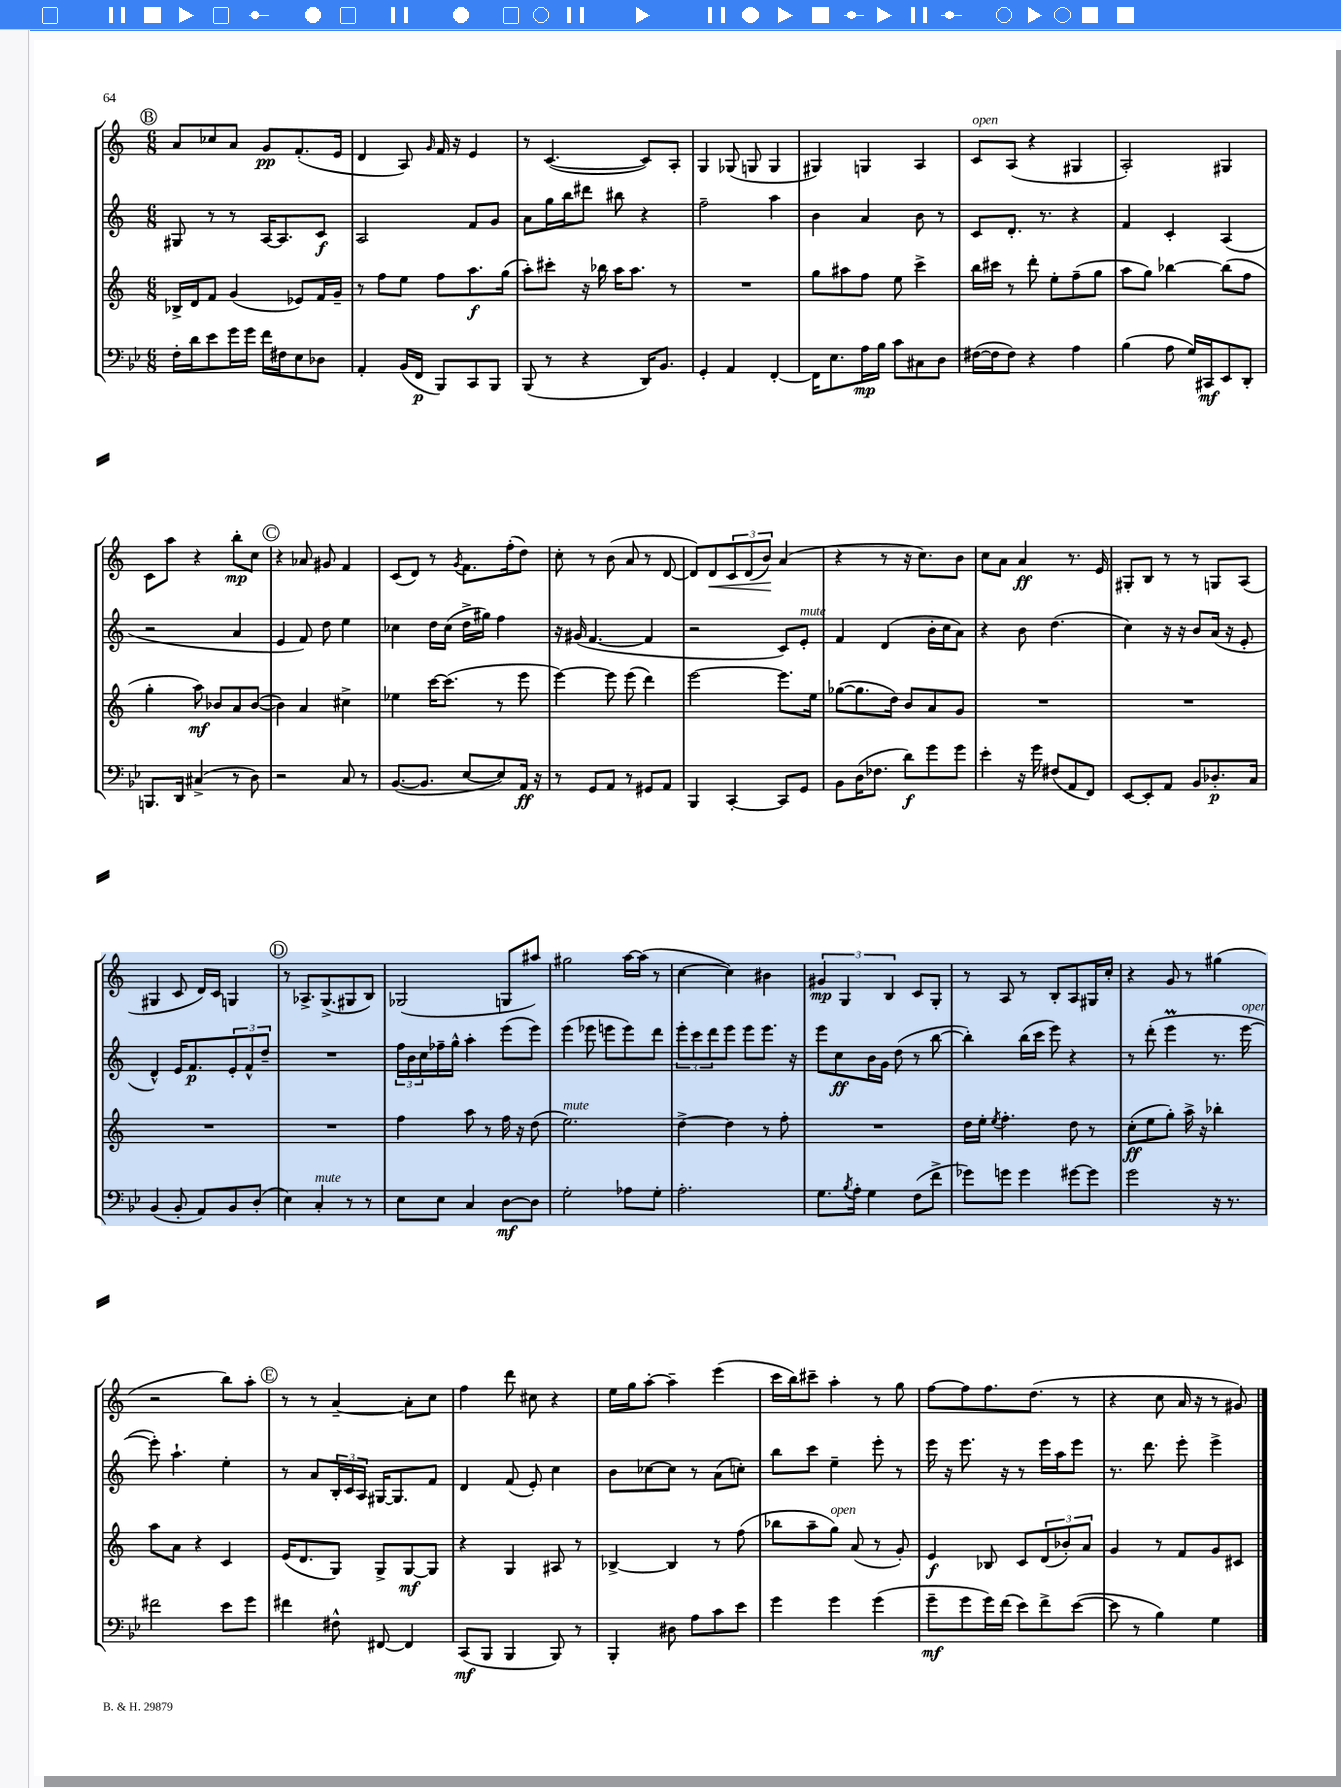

**kern	**kern	**kern	**kern
*staff4	*staff3	*staff2	*staff1
*clefF4	*clefG2	*clefG2	*clefG2
*k[b-e-]	*k[]	*k[]	*k[]
*M6/8	*M6/8	*M6/8	*M6/8
16F'\LL	16B-^/LL	8G#/	8a/L
16d\J	16d/J	.	.
8e-\	8f/J	8r	8cc-/
16g\L	(4g/	8r	8a/J
16g\JJ	.	.	.
16f\LL	.	[16A/LK	8g/L
16F#\J	.	8.A/]	.
8E-\	8e-/L)	.	(8.f'/
8D-\J	16f/L	8c/J	.
.	16g~/JJ	.	16e/Jk
=	=	=	=
4AA'/	8r	2A/	4d/
.	8ff\L	.	.
(16BB-/LL	8ee\J	.	8A/)
16FF/JJ	.	.	.
.	.	.	16qqg/
8BBB-/L)	8ff\L	.	16f/
.	.	.	16r
8CC/	8.aa\	8f/L	4e/
8BBB-/J	.	8g/J	.
.	(16gg\Jk	.	.
=	=	=	=
(8BBB-/	8aa'\L)	8a\L	8r
8r	8ccc#'\J	16gg\L	([4.c/
.	.	16bb\J	.
4r	16r	8ddd#\J	.
.	16bb-\	.	.
.	16aa\LK	8bb#\	.
.	8.aa\J	.	.
16DD/LK)	.	4r	8c/]L)
8.BB-/J	.	.	.
.	8r	.	8A'/J
=	=	=	=
4GG'/	2.r	2ff~\	4G/
4AA/	.	.	(8G-/
.	.	.	8G/
[4FF'/	.	4aa\	4G/
=	=	=	=
16FF\]LK	8gg\L	4b\	4G#/)
8.E-\	.	.	.
.	8aa#\	.	.
16A\L	8ff\J	4a/	4G/
16B-\JJ	.	.	.
8c\L	8ee\	.	.
8C#\	4ccc^\	8b\	4A/
8D\J	.	8r	.
=	=	=	=
([16F#\LL	16bb\LL	8c/L	8c/L
16F#\]J	16ccc#\JJ	.	.
8F#\J)	8r	8.d'/J	(8A/J
4r	8ddd'\	.	4r
.	.	8.r	.
.	8ee'\L	.	.
4A\	(8ff~\	4r	4G#/
.	8gg\J	.	.
=	=	=	=
(4B-\	8aa\L	4f/	2A'/)
.	8gg\J)	.	.
8A\	[4bb-\	4c'/	.
16G/LL)	.	.	.
16CC#/J	.	.	.
8EE-/	(8bb-\]L	(4A/	4G#/
8DD'/J	8ff\J	.	.
=	=	=	=
8.BBB/L	4gg'\	2r	8c\L
.	.	.	8aa\J
16DD/Jk	.	.	.
(4C#^/	8aa\)	.	4r
.	8b-/L	.	.
8r	8a/	4a/	8bb'\L
8D\)	([8b-/J	.	8cc\J
=	=	=	=
2r	4b-\])	4e/	4r
.	4a/	8f/)	8a-/
.	.	8dd\	8g#/
8C/	4cc#^\	4ee\	4f/
8r	.	.	.
=	=	=	=
([8.BB-/L	4ee-\	4cc-\	(8c/L
.	.	.	8d/J)
8.BB-/]J	.	.	.
.	[16ccc\LK	16dd\LL	8r
.	(8.ccc\]J	(16cc-\JJ	.
.	.	.	8qg/
[8E-/L	.	16dd^\LL	8.f\L
.	.	16gg#\JJ)	.
8E-/])	8r	4ff\	.
.	.	.	(16ff'\k
16AA/Jk	8eee\	.	8dd\J)
16r	.	.	.
=	=	=	=
8r	[4eee\)	16r	8cc'\
.	.	(16g#/	.
8GG/L	.	[4.f/	8r
8AA/J	8eee\]	.	(8b\
8r	(8eee\	.	8a/
8GG#/L	4ddd\)	4f/]	8r
8AA/J	.	.	[8d/
=	=	=	=
4BBB-/	[2eee\	2r	8d/]L)
.	.	.	8d/
[4CC'/	.	.	12c/
.	.	.	(12d/
.	.	.	12b/J)
8CC/]L	8.eee\]L	8c/L)	(4a/
8GG/J	.	8e'/J	.
.	16ee\Jk	.	.
=	=	=	=
8BB-\L	([8gg-\L	4f/	4r
(16D\K	8.gg-\]	.	.
8.F-\J	.	.	.
.	.	(4d/	8r
.	16dd\Jk)	.	.
8d\L)	8b/L	.	16r
.	.	.	8.cc\L)
8g\	8a/	16b'\LL	.
.	.	16cc\J	.
8g\J	8g/J	8a\J)	8b\J
=	=	=	=
4e-'\	2.r	4r	8cc\L
.	.	.	8a\J
16r	.	8b\	4a/
16g\	.	.	.
(8F#/L	.	(4.dd\	.
8AA/	.	.	8.r
8FF/J)	.	.	.
.	.	.	16e/
=	=	=	=
[8EE-/L	2.r	4cc\)	8G#'/L
8EE-'/]	.	.	8B/J
8AA/J	.	16r	8r
.	.	16r	.
8BB-/L	.	8b/L	8r
8.D-'/	.	(16a/Jk	8G/L
.	.	16r	.
.	.	8e'/	(8A/J
16C/Jk	.	.	.
=	=	=	=
(4BB-/	2.r	4d^^/)	4G#/
8BB-'/	.	16e/LK	8c/
.	.	8.f/	.
8AA/L)	.	.	16d/LL)
.	.	.	16c/JJ
8BB-/	.	12e'/	4G/
.	.	12f^^/	.
(8D'/J	.	.	.
.	.	12dd~/J	.
=	=	=	=
4E-\)	2.r	2.r	8r
.	.	.	8.A-^/L
4C'/	.	.	.
.	.	.	(8.G^/
8r	.	.	8G#/
8r	.	.	8B/J)
=	=	=	=
8E-\L	4ff\	24ff\LL	(2G-/
.	.	24b\	.
.	.	24cc\	.
8E-\J	.	16ff-~\	.
.	.	16gg^^\JJ	.
4C/	8aa\	4aa'\	.
.	8r	.	.
[8D\L	16ff\	(8eee\L	8G/L
.	16r	.	.
8D\]J	(8dd\	8eee\J)	8aa#/J)
=	=	=	=
2G'\	2.ee\)	(4eee\	2gg#\
.	.	8eee-\	.
.	.	8eee\L	.
8A-\L	.	8eee\)	[16aa\LL
.	.	.	(16aa\]JJ
8G'\J	.	8ddd\J	8r
=	=	=	=
2.A'\	[4dd^\	12eee'\L	[4cc\
.	.	12ccc\	.
.	.	12ddd\	.
.	4dd\]	8eee\J	4cc\])
.	.	8eee\L	.
.	8r	8.eee\J	4b#\
.	8ff'\	.	.
.	.	16r	.
=	=	=	=
8.G\L	2.r	8eee\L	6g#/
.	.	8cc\	.
.	.	.	6G/
8qB-/	.	.	.
16A'\Jk	.	.	.
4G\	.	16b\L	.
.	.	16g\JJ	.
.	.	.	6B/
.	.	(8dd\	.
(8F\L	.	8r	8c/L
8f^\J	.	[8bb\	8G'/J
=	=	=	=
8g-\L)	16dd\LL	4bb'\])	8r
.	16ee'\JJ	.	.
.	8qee/	.	.
8g\J	4.ff'\	.	8A/
4g\	.	(16bb\LL	8r
.	.	16ccc\JJ	.
.	.	8eee\)	8B'/L
[8g#\L	8dd\	4r	8A/
8g#\]J	8r	.	16G#/L
.	.	.	16cc'/JJ
=	=	=	=
2g\	(8cc'\L	8r	4r
.	8ee\	(8ddd'\	.
.	8gg'\J)	4eee\	8g/
.	16aa^\	.	8r
.	16r	.	.
16r	4bb-'\	8.r	(4gg#\
8.r	.	.	.
.	.	[16eee\	.
=	=	=	=
2f#\	8aa\L	8eee'\])	2r
.	8a\J	4.aa`\	.
.	4r	.	.
8e-\L	4c/	4ee'\	8bb\L)
8g\J	.	.	8aa'\J
=	=	=	=
4f#\	(16e/LK	8r	8r
.	8.d/	.	.
.	.	8a/L	8r
8F#^^\	8G/J)	24B'/L	[4a~/
.	.	24c/	.
.	.	24A/JJ	.
[8FF#/	8G^/L	[16G#/LK	.
.	.	8.G#/]	.
4FF#/]	[8G/	.	8a'\]L
.	8G/]J	8f/J	8cc\J
=	=	=	=
(8CC/L	4r	4d/	4ff\
8BBB-/J	.	.	.
4BBB-/	4G/	(8f/	8ddd\
.	.	8e'/)	8cc#\
8BBB-/)	8A#/	4cc\	4r
8r	8r	.	.
=	=	=	=
4BBB-'/	[4B-^/	8b\L	16ee\LL
.	.	.	16gg\J
.	.	[8cc-\	[8aa'\J
8D#\	4B-/]	8cc-\]J	4aa~\]
8A\L	.	8r	.
8c\	8r	(8a\L	(4eee\
8e-\J	(8ff\	8cc'\J)	.
=	=	=	=
4g\	8bb-\L	8bb\L	16ccc\LL
.	.	.	16bb\J)
.	8aa~\	8ccc\J	8ccc#~\J
4g\	8gg\J)	4ee~\	4aa'\
.	(8a/	.	.
(4g\	8r	8eee'\	8r
.	8g'/)	8r	8gg\
=	=	=	=
8g~\L	4e/	16eee\	[8ff\L
.	.	16r	.
8g\	.	8.eee\	8ff\]
16g\L)	8B-/	.	8.ff\
(16f\JJ	.	16r	.
8e-\L)	8c/L	8r	.
.	.	.	(8.dd\J
8f^\	(12d/	16eee\LL	.
.	.	16aa\J	.
.	12b-'/)	.	.
([8e-\J	.	8eee\J	8r
.	12a/J	.	.
=	=	=	=
8e-\]	4g/	8.r	4r
8r	.	.	.
.	.	8.ddd\	.
4B-\)	8r	.	8cc\
.	8f/L	8eee'\	16a/
.	.	.	16r
4G\	8g/	4eee^\	8r
.	8c#/J	.	8g#/)
==	==	==	==
*-	*-	*-	*-
